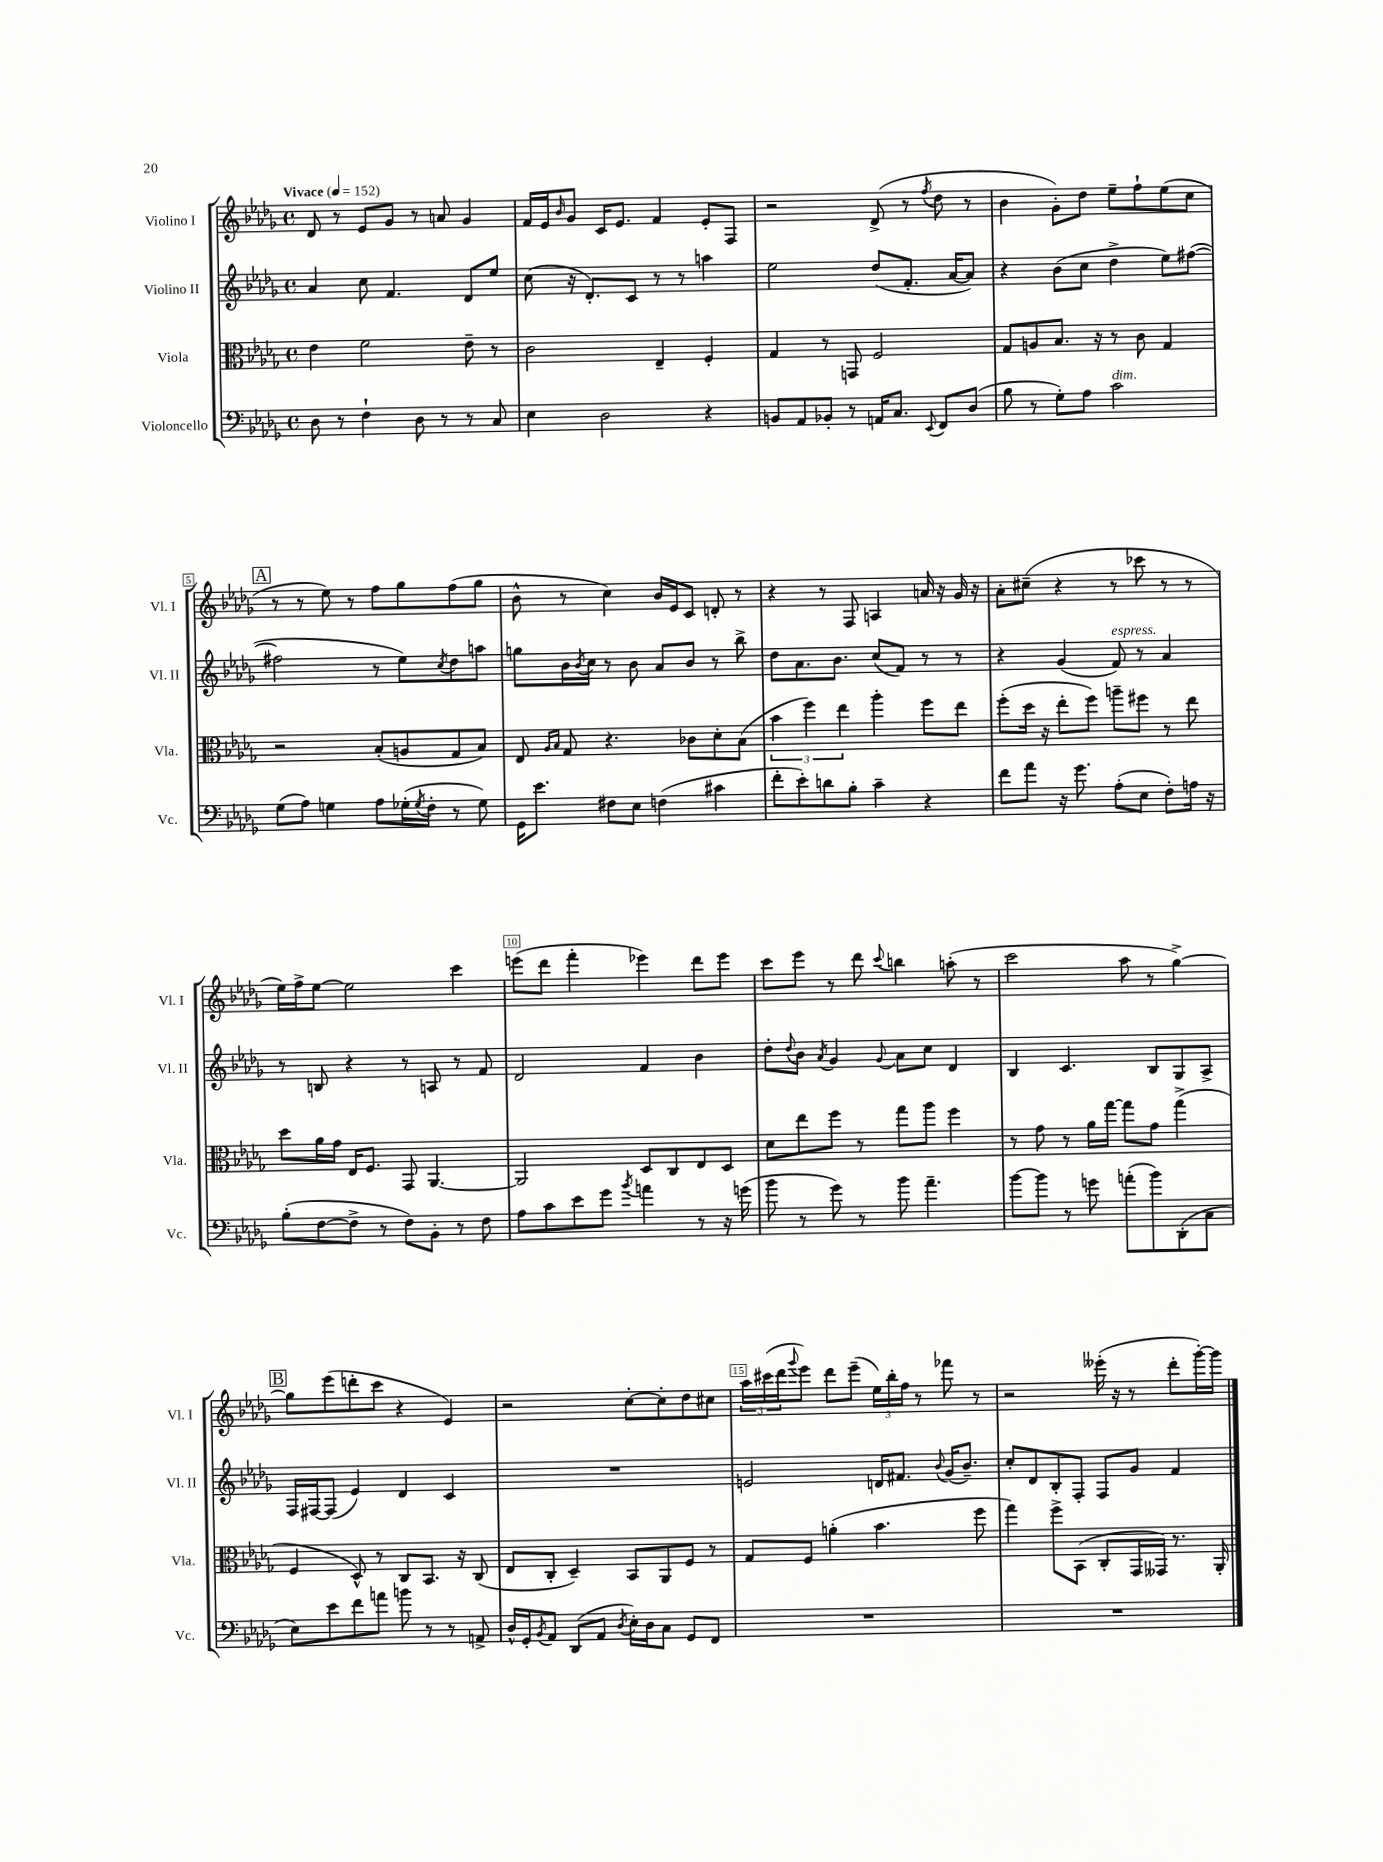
<<
\new StaffGroup <<
\new Staff = "s0" \with { instrumentName = "Violino I" shortInstrumentName = "Vl. I" } {
    \clef treble \key des \major \defaultTimeSignature \time 4/4 \tempo "Vivace" 4 = 152
    des'8 r8 ees'8 ges'8 r8 a'8 ges'4 |
    f'16 ees'16 \grace { bes'16 } ges'8 c'16 ees'8. f'4 ees'8-. f8 |
    r2 des'8->( r8 \acciaccatura { f''8 } des''8 r8 |
    bes'4 ges'8-.) des''8 ees''8-- f''8-! ees''8( c''8 |
    \mark \markup { \box "A" } r8 r8 ees''8) r8 f''8 ges''8 f''8( ges''8 |
    bes'8-^ r8 c''4) bes'16 ees'16 c'8 d'8-. r8 |
    r4 r8 f8 a4 a'16 r16 ges'16 r16 |
    aes'8-. cis''8--( r4 r8 ces'''8 r8 r8 |
    ees''16) f''16-> ees''8~ ees''2 c'''4 |
    e'''8( des'''8 f'''4-. ees'''4) des'''8 ees'''8 |
    c'''8 ees'''8 r8 des'''8 \appoggiatura { c'''8 } b''4 a''8-.( r8 |
    c'''2 aes''8 r8 ges''4~->) |
    \mark \markup { \box "B" } ges''8 ees'''8( d'''8-. c'''8 r4 ees'4) |
    r2 c''8~-. c''8-. des''8 cis''8 |
    \tuplet 3/2 { aes''16 cis'''16( des'''16 } \appoggiatura { ges'''8 } ees'''8) des'''8 ees'''8--( \tuplet 3/2 { ees''16) bes''16-. f''16 } r8 fes'''8 r8 |
    r2 eeses'''16-.( r16 r8 des'''8-. ges'''16~-.) ges'''16 \bar "|." |
}
\new Staff = "s1" \with { instrumentName = "Violino II" shortInstrumentName = "Vl. II" } {
    \clef treble \key des \major \defaultTimeSignature \time 4/4
    aes'4 c''8 f'4. des'8 ees''8 |
    c''8( r16 des'8.-.) c'8 r8 r8 a''4 |
    ees''2 des''8( f'8.-. aes'16~ aes'8) |
    r4 bes'8( c''8 des''4-> ees''8) fis''8~( |
    \mark \markup { \box "A" } fis''2 r8 ees''8) \acciaccatura { c''8 } des''8 a''8 |
    g''8 bes'16 \acciaccatura { bes'8 } c''16 r8 bes'8 aes'8 bes'8 r8 bes''8-> |
    des''8 aes'8. bes'8. c''8( f'8) r8 r8 |
    r4 ges'4( f'8^\markup { \italic "espress." }) r8 aes'4 |
    r8 b8 r4 r8 a8 r8 f'8 |
    des'2 f'4 bes'4 |
    des''8-. \appoggiatura { des''8 } bes'8 \acciaccatura { aes'8 } ges'4 \appoggiatura { ges'8 } aes'8 c''8 des'4 |
    bes4 c'4. bes8 ges8 aes8-> |
    \mark \markup { \box "B" } f16 fis16~ fis8( ees'4) des'4 c'4 |
    R1 |
    e'2 d'16 fis'8. \appoggiatura { bes'8 } ges'16( bes'8.--) |
    c''8-. des'8 bes8-. f8-. f8 ges'8 f'4 \bar "|." |
}
\new Staff = "s2" \with { instrumentName = "Viola" shortInstrumentName = "Vla." } {
    \clef alto \key des \major \defaultTimeSignature \time 4/4
    ees'4 f'2 ees'8-- r8 |
    c'2 ees4-- f4-. |
    ges4 r8 g,8 f2 |
    ges8 a8 bes8. r16 r8 c'8 ges4 |
    \mark \markup { \box "A" } r2 bes8-.( a8 ges8 bes8) |
    ees8 \grace { aes16 bes16 } ges8 r4. ces'8 des'8-. bes8( |
    \tuplet 3/2 { bes'4 f''4) ees''4 } aes''4-. f''8 ees''8 |
    f''8-.( des''16 r16 ees''8-. f''8) a''8-- fis''8 r8 ees''8 |
    des''8 aes'16 ges'16 ees16 f8. ges,8 aes,4.~ |
    aes,2 des8 c8 ees8 des8 |
    des'8 ees''8 f''8 r8 ges''8 aes''8 f''4 |
    r8 ges'8 r8 aes'16 ges''16~ ges''8 ges'8 ges''4->( |
    \mark \markup { \box "B" } f4 des8-^) r8 c8 bes,8. r16 c8( |
    ees8 c8-. des4--) bes,8 aes,8 f8 r8 |
    ges8 f8 a'4-.( bes'4. f''8 |
    ges''4) f''8-> bes,8( c8-. ges,16 geses,16) r8. aes,16-. \bar "|." |
}
\new Staff = "s3" \with { instrumentName = "Violoncello" shortInstrumentName = "Vc." } {
    \clef bass \key des \major \defaultTimeSignature \time 4/4
    des8 r8 f4-! des8 r8 r8 c8 |
    ees4 des2 r4 |
    b,8 aes,8 bes,8-. r8 a,16 c8. \appoggiatura { ees,8 } f,8 des8( |
    bes8 r8 ges8-.) aes8 c'2^\markup { \italic "dim." } |
    \mark \markup { \box "A" } ges8( aes8) g4 aes8 ges16-.( \acciaccatura { ges8 } f16-. r8 ges8) |
    ges,16 ees'8. fis8 ees8 f4( cis'4 |
    f'8-. ees'8-.) d'8 bes8-. c'4-- r4 |
    f'8 aes'8 r16 ges'8. aes8-.( ees8 f8-.) a16 r16 |
    bes8-.( f8~ f8-> r8 f8) bes,8-. r8 f8 |
    aes8 c'8 ees'8 ges'8 \acciaccatura { bes'8 } a'4 r8 r16 g'16( |
    bes'8 r8 ges'8) r8 bes'8 aes'4.-- |
    bes'8~ bes'8 r8 g'8 a'8-.( bes'8) des,8-.( c8 |
    \mark \markup { \box "B" } ees8) ees'8 f'8 a'8 b'8 r8 r8 a,8-> |
    des16-^ ges,16-. \acciaccatura { bes,8 } aes,8 des,8( aes,8 \acciaccatura { des8 } ees16-.) des16 c8 ges,8 f,8 |
    R1 |
    R1 \bar "|." |
}
>>
>>
\layout { \context { \Score \override BarNumber.break-visibility = ##(#f #t #t) barNumberVisibility = #(every-nth-bar-number-visible 5) \override BarNumber.stencil = #(make-stencil-boxer 0.1 0.3 ly:text-interface::print) } }
